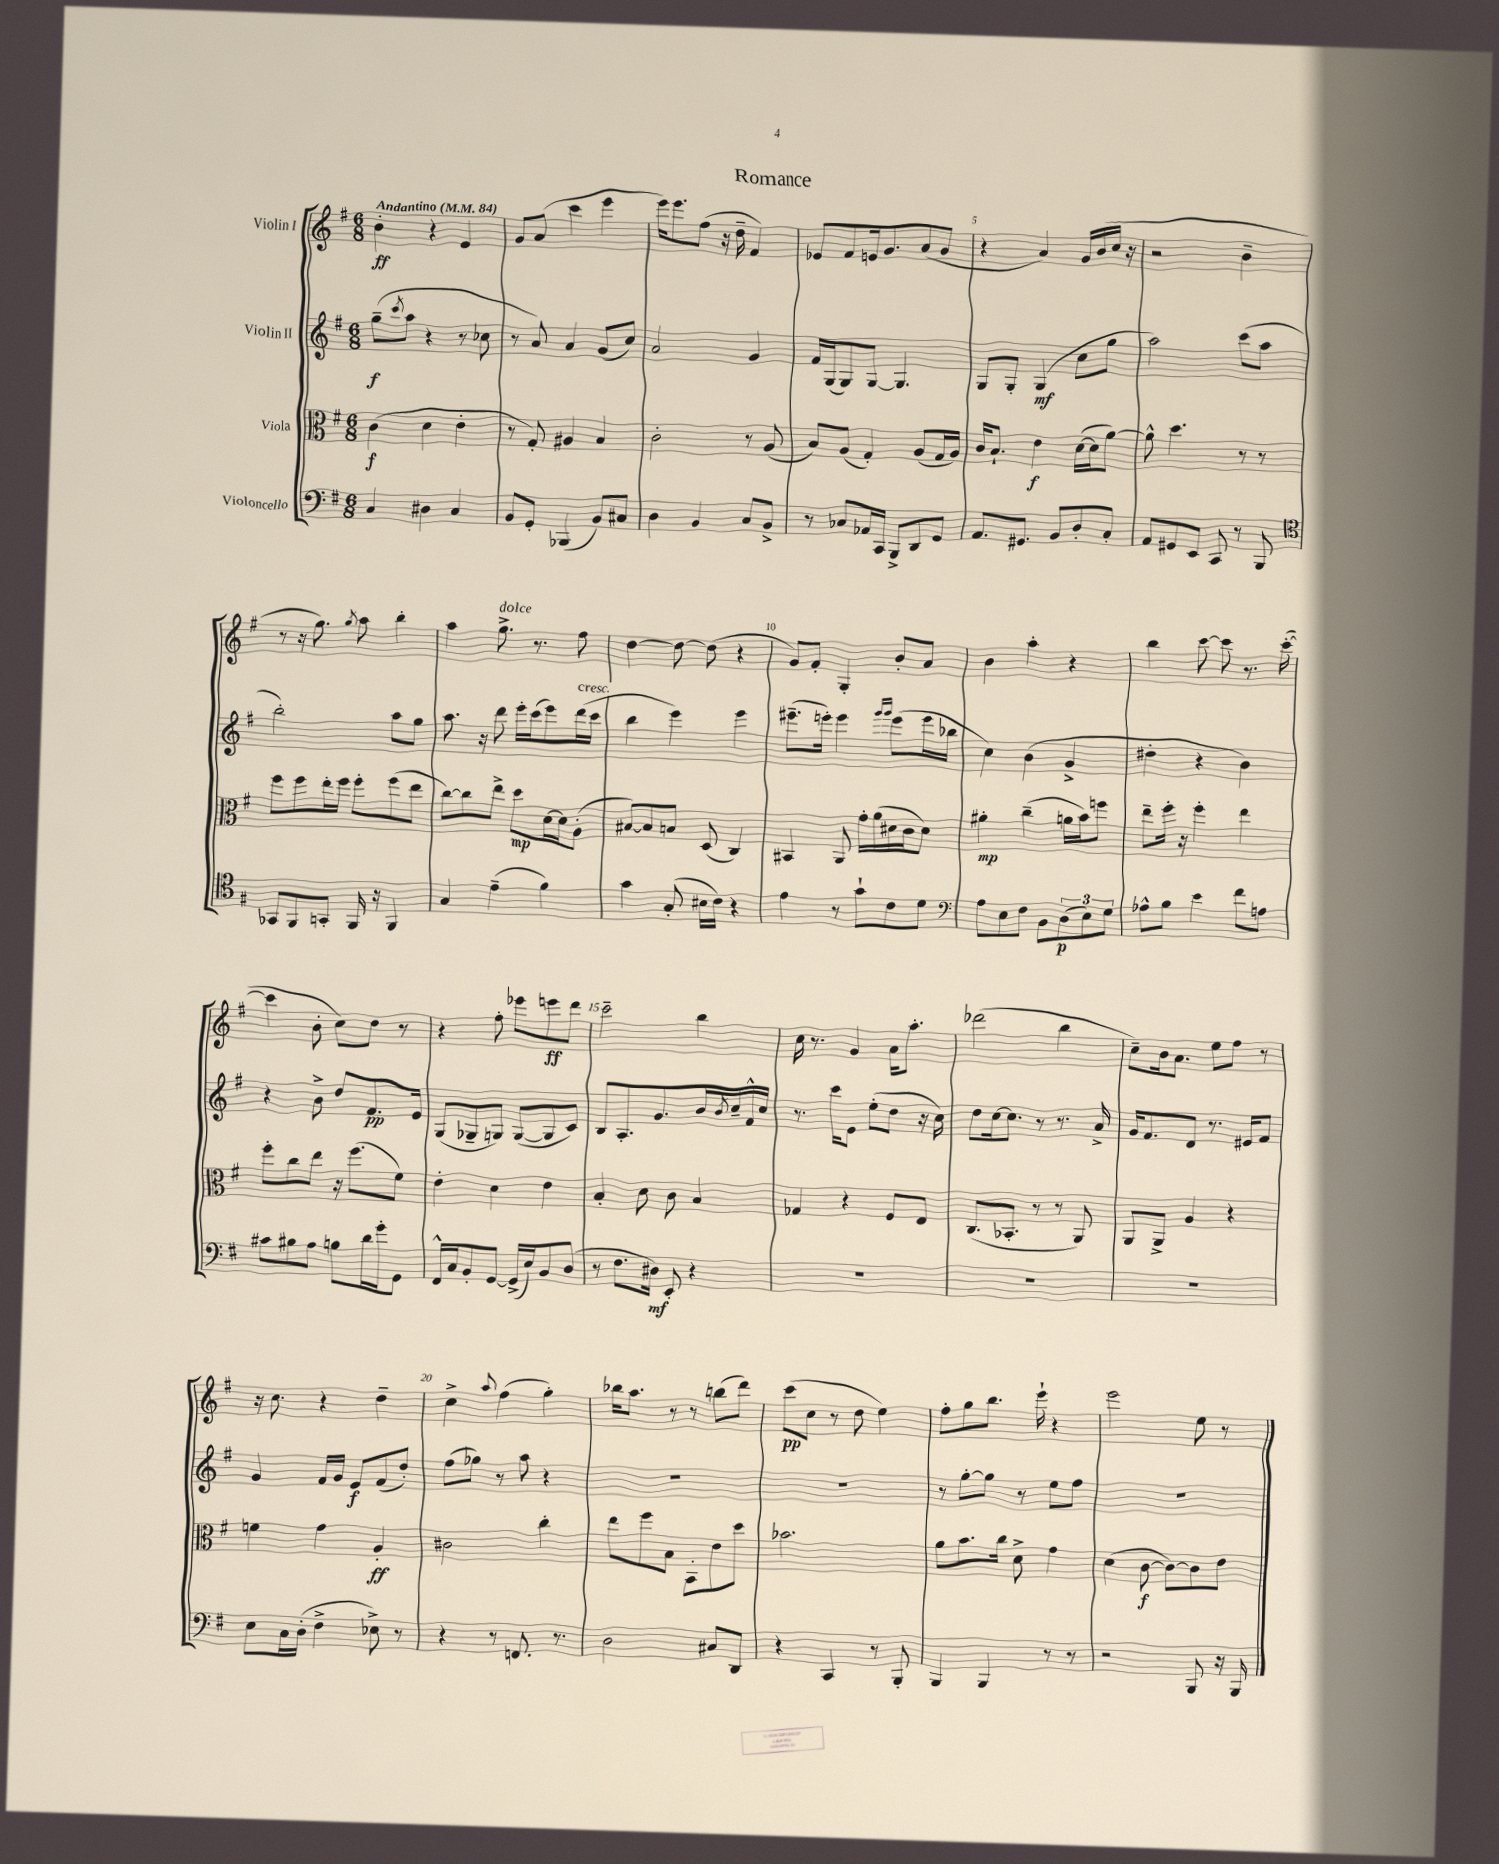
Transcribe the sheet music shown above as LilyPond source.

\header { title = "Romance" }
<<
\new StaffGroup <<
\new Staff = "s0" \with { instrumentName = "Violin I" } {
    \clef treble \key g \major \numericTimeSignature \time 6/8 \tempo "Andantino" 4 = 84
    b'4-.\ff r4 e'4 |
    g'8 a'8( c'''4 e'''4 |
    e'''16) e'''8. fis''8( r16 d''16-- fis'4) |
    ees'8 fis'8 e'16 g'8. a'8( g'8 |
    r4 a'4) g'16 b'16( c''16 r16 |
    r2 b'4-- |
    r8 r16 g''8.) \acciaccatura { g''8 } a''8 b''4-. |
    a''4 g''8.->^\markup { \italic "dolce" } r8. fis''8 |
    d''4~ d''8~ d''8( r4 |
    g'8) fis'8-. g4-. b'8-. a'8 |
    b'4 a''4-. r4 |
    b''4 c'''8~ c'''8 r8. c'''16~-.( |
    c'''4 b'8-. c''8) d''8 r8 |
    r4 fis''8-. ees'''8 e'''8\ff d'''8 |
    c'''2-- b''4 |
    c''16 r8. g'4 a'16 a''8.-. |
    des'''2( b''4 |
    c''8--) b'16 a'8. e''8 fis''8 r8 |
    r16 c''8. r4 d''4-- |
    c''4-> \appoggiatura { a''8 } fis''4( g''4-.) |
    bes''16 a''8. r8 r8 b''8( d'''8) |
    c'''8\pp( c''8 r8 d''8 e''4) |
    fis''8-. g''8 b''8. e'''16-! r4 |
    e'''2 e''8 r8 \bar "|." |
}
\new Staff = "s1" \with { instrumentName = "Violin II" } {
    \clef treble \key g \major \numericTimeSignature \time 6/8
    g''8--\f( \acciaccatura { c'''8 } a''8 r4 r8 ces''8 |
    r8 a'8) a'4 g'8( c''8) |
    a'2 g'4 |
    fis'16 g16( g8) g8~ g4. |
    g8 g8-. g4\mf( c''8 g''8 |
    a''2) c'''8( a''8 |
    b''2-.) a''8 g''8 |
    a''8. r16 d'''8 e'''16-. c'''16( e'''8) d'''16^\markup { \italic "cresc." }( c'''16 |
    b''4 e'''4) e'''4 |
    eis'''8.--( e'''16-.) e'''4 \grace { g'''16 g'''16 } e'''8( e'''16 bes''16 |
    c''4) b'4( g'4-> |
    dis''4-. r4 b'4) |
    r4 b'8-> d''8 fis'8.\pp e'16 |
    g8( ges8-- g8) g8~( g8 c'8) |
    b8 a8.-. g'8. b'16 \acciaccatura { b'8 } c''16-- fis'16-^ c''16 |
    r8. c'''16 e'8 e''8-.( d''8 r16 c''16) |
    d''8 c''16~ c''8. r8 r8. a'16-> |
    g'16 fis'8. d'8 r8. eis'16 fis'8 |
    g'4 fis'16 g'16 e'8\f fis'8( d''8-.) |
    fis''8( ges''8) r8 a''8 r4 |
    R2. |
    R2. |
    r8 g''8~-. g''8 r8 e''8 fis''8 |
    R2. \bar "|." |
}
\new Staff = "s2" \with { instrumentName = "Viola" } {
    \clef alto \key g \major \numericTimeSignature \time 6/8
    c'4\f( d'4 e'4-. |
    r8 g8-.) ais4 b4 |
    c'2-. r8 a8( |
    b8) a8( g4-.) a8( g16 a16) |
    c'16 b8.-! e'4\f d'16~( d'16 a'8~) |
    a'8-^ d''4. r8 r8 |
    fis''8 fis''8 e''16-. fis''16 fis''8-. fis''8( e''8 |
    c''8~) c''8 e''8-> d''8\mp d'16~ d'16 a8-.( |
    bis8~) bis8 b8 d8( c4) |
    bis,4 a,8 g'16-. a'16( dis'16 c'16 dis'8) |
    ais'4-.\mp c''4--( a'16 b'16) f''8 |
    e''8-- fis''16-. r16 fis''4-. e''4 |
    fis''8-. c''8 e''8 r16 fis''8.( fis'8) |
    e'4-. d'4 e'4 |
    b4-. d'8 c'8 b4 |
    ges4 r4 fis8 e8 |
    c8.( bes,8.-. r8 r8 a,8) |
    a,8 a,8-> a4 r4 |
    f'4 g'4 a4-.\ff |
    cis'2 c''4-. |
    e''8 fis''8 b8 b,8-. e'8 d''8 |
    bes'2. |
    a'8 b'8. c''16 d'8-> g'4 |
    d'4( c'8~\f c'8~) c'8 e'8 \bar "|." |
}
\new Staff = "s3" \with { instrumentName = "Violoncello" } {
    \clef bass \key g \major \numericTimeSignature \time 6/8
    c4 dis4 c4 |
    b,8 g,8-. bes,,4( b,8) cis8 |
    d4 b,4 c8 b,8-> |
    r8 ces8 aes,16 c,16 b,,8-> d,8 g,8 |
    a,8. gis,8. b,8 d8-. c8-. |
    a,8 gis,8 e,8 c,8 r8 b,,8 |
    \clef tenor ges,8 fis,8 g,8-. fis,16 r16 fis,4 |
    g4 e'4--( fis'4) |
    g'4 g8-.( bis16 c'16) r4 |
    e'4 r8 g'8-! c'8 d'8 |
    \clef bass a8 e8 fis8 b,8 \tuplet 3/2 { d8\p( e8) g8 } |
    aes8-^ b8 e'4 fis'8 a8 |
    cis'8 bis8 a8 b8 d'16 g'16-. g,8 |
    fis,16-^ c16 b,8-. g,8~ g,16->( e16) b,8 d8( |
    r8 fis8. dis16\mf) e,8-. r4 |
    R2. |
    R2. |
    R2. |
    e8 c16 d16-.( fis4-> ees8->) r8 |
    r4 r8 f,8. r8. |
    d2 cis8 d,8 |
    r4 c,4 r8 b,,8-. |
    b,,4 b,,4 r8 r8 |
    r2 b,,8 r16 b,,16 \bar "|." |
}
>>
>>
\layout { \context { \Score \override BarNumber.break-visibility = ##(#f #t #t) barNumberVisibility = #(every-nth-bar-number-visible 5) } }
